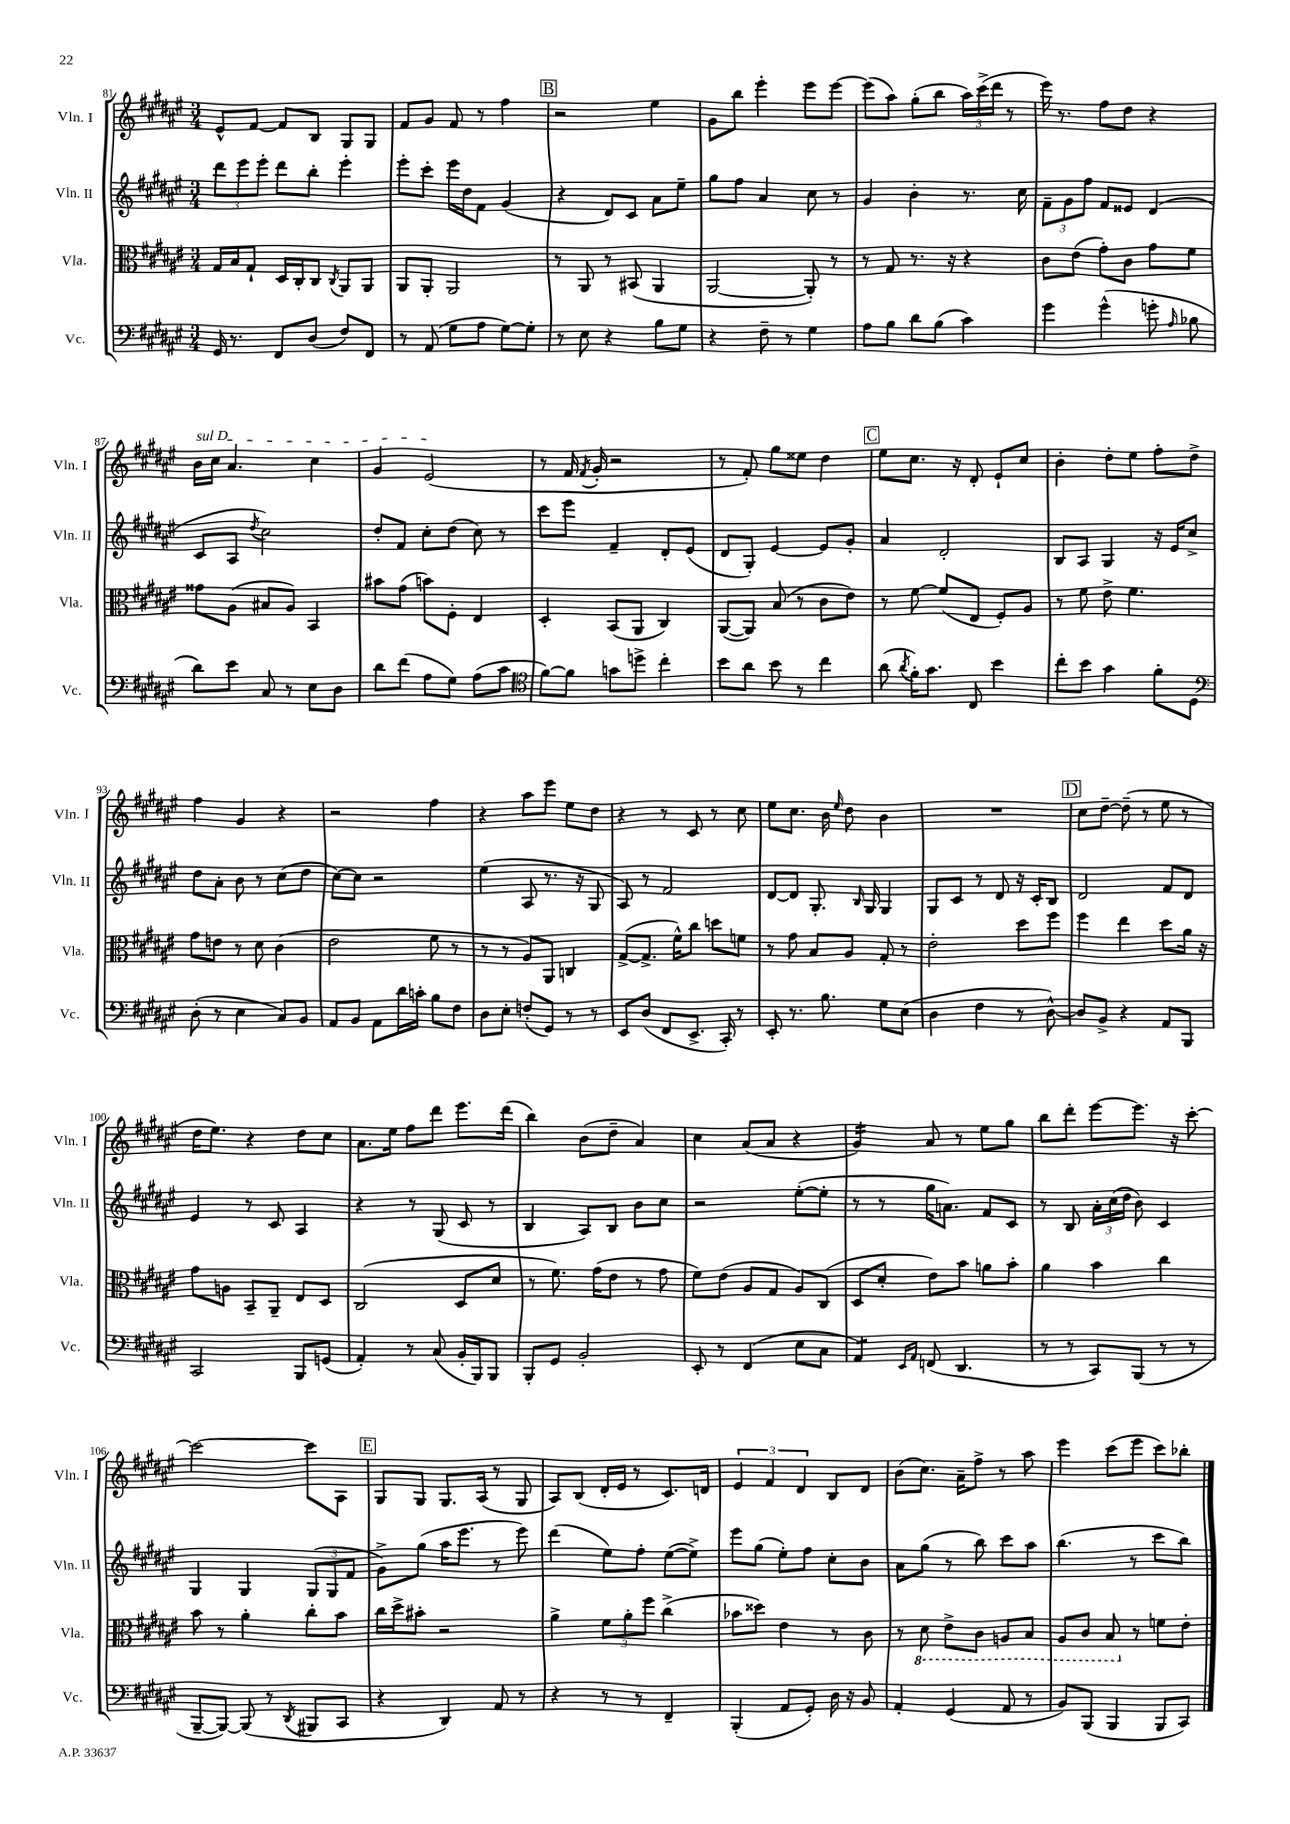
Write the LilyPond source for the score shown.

<<
\new StaffGroup <<
\new Staff = "s0" \with { instrumentName = "Vln. I" shortInstrumentName = "Vln. I" } {
    \clef treble \key fis \major \numericTimeSignature \time 3/4
    \autoBeamOff eis'8[-^ fis'8]~ fis'8[ b8] gis8[ gis8] |
    fis'8[ gis'8] fis'8 r8 fis''4 |
    \mark \markup { \box "B" } r2 eis''4 |
    gis'8[ b''8] eis'''4-. eis'''8[ eis'''8]~ |
    eis'''8[( ais''8]) gis''8[-.( b''8] \tuplet 3/2 { ais''16[) cis'''16->( dis'''16] } r8 |
    eis'''16) r8. fis''8[ dis''8] r4 |
    \once \override TextSpanner.bound-details.left.text = \markup { \italic "sul D" } b'16[\startTextSpan cis''16] ais'4. cis''4 |
    gis'4 eis'2\stopTextSpan( |
    r8 fis'16 \acciaccatura { fis'8 } gis'16-. r2 |
    r8 fis'8-.) gis''8[ eisis''8] dis''4 |
    \mark \markup { \box "C" } eis''8[ cis''8.] r16 dis'8-. eis'8[-! cis''8] |
    b'4-. dis''8[-. eis''8] fis''8[-. dis''8]-> |
    fis''4 gis'4 r4 |
    r2 fis''4 |
    r4 ais''8[ eis'''8] eis''8[ dis''8] |
    r4 r8 cis'8 r8 cis''8 |
    eis''8[ cis''8.] b'16 \grace { eis''16 } dis''8 b'4 |
    R2. |
    \mark \markup { \box "D" } cis''8[ dis''8]~-- dis''8--( r8 eis''8 r8 |
    dis''16[ eis''8.]) r4 dis''8[ cis''8] |
    ais'8.[ eis''16] fis''8[ dis'''8] eis'''8.[ dis'''16]( |
    b''4) b'8[( dis''8]-- ais'4) |
    cis''4 ais'8[( ais'8] r4 |
    gis'4:16) ais'8 r8 eis''8[ gis''8] |
    b''8[ dis'''8]-. eis'''8[~ eis'''8.] r16 cis'''8~-. |
    cis'''2~ cis'''8[ ais8] |
    \mark \markup { \box "E" } gis8[ gis8] gis8.[ ais16]( r8 gis8 |
    ais8[) b8]( dis'16[-. eis'16] r8 cis'8.[) d'16] |
    \tuplet 3/2 { eis'4 fis'4 dis'4 } b8[ dis'8] |
    b'8[( cis''8.]) ais'16[-- fis''8]-> r8 ais''8 |
    eis'''4 cis'''8[( eis'''8] cis'''8[) bes''8]-. \bar "|." |
}
\new Staff = "s1" \with { instrumentName = "Vln. II" shortInstrumentName = "Vln. II" } {
    \clef treble \key fis \major \numericTimeSignature \time 3/4
    \autoBeamOff \tuplet 3/2 { dis'''8[ eis'''8 eis'''8]-. } dis'''8[ b''8]-. eis'''4-. |
    eis'''8[-. cis'''8]-. eis'''16[ dis''16 fis'8] gis'4( |
    \mark \markup { \box "B" } r4 dis'8[) cis'8] ais'8[ eis''8]-- |
    gis''8[ fis''8] ais'4 cis''8 r8 |
    gis'4 b'4-. r8. cis''16 |
    \tuplet 3/2 { fis'8[-- gis'8 fis''8] } fis'8[ eisis'8] dis'4( |
    cis'8[ ais8] \acciaccatura { dis''8 } cis''2) |
    dis''8[-. fis'8] cis''8[-. dis''8]( cis''8) r8 |
    cis'''8[ eis'''8] fis'4-- dis'8[-. eis'8]( |
    dis'8[ gis8]-.) eis'4~ eis'8[ gis'8]-. |
    \mark \markup { \box "C" } ais'4 dis'2-. |
    b8[ ais8] gis4 r16 eis'16[ cis''8]-> |
    dis''8[ ais'8]-. b'8 r8 cis''8[( dis''8] |
    cis''8[~) cis''8] r2 |
    eis''4( ais8 r8. r16 gis8 |
    ais8) r8 fis'2 |
    dis'8[~ dis'8] gis8.-. \grace { b16 } gis16 gis4 |
    gis8[ cis'8] r8 dis'8 r16 cis'16[-. b8] |
    \mark \markup { \box "D" } dis'2 fis'8[ dis'8] |
    eis'4 r8 cis'8 ais4 |
    r4 r8 gis8( cis'8 r8 |
    b4 ais8[) b8] b'8[ cis''8] |
    r2 eis''8[~-.( eis''8]-. |
    r8 r8 gis''16[ a'8.]) fis'8[ cis'8] |
    r8 b8 \tuplet 3/2 { ais'16[-. cis''16( dis''16] } b'8) cis'4 |
    gis4 gis4 \tuplet 3/2 { gis8[( gis8 fis'8] } |
    \mark \markup { \box "E" } gis'8[->) gis''8]( ais''16[ eis'''8.] r8 eis'''8) |
    dis'''4( eis''8[) fis''8]-. eis''8[~( eis''8]->) |
    eis'''8[ gis''8]( eis''8[-.) fis''8] cis''8[-. b'8] |
    ais'8[ gis''8]( r8 b''8) cis'''8[ ais''8] |
    b''4.( r8 cis'''8[ b''8]) \bar "|." |
}
\new Staff = "s2" \with { instrumentName = "Vla." shortInstrumentName = "Vla." } {
    \clef alto \key fis \major \numericTimeSignature \time 3/4
    \autoBeamOff gis16[ b16 gis8]-! dis16[ cis16-. cis8] \acciaccatura { cis8 } ais,8[ ais,8] |
    ais,8[ ais,8]-. ais,2 |
    \mark \markup { \box "B" } r8 ais,8 r8 bis,8( ais,4 |
    ais,2~ ais,8-.) r8 |
    r8 gis8 r8. r16 r4 |
    cis'8[ eis'8]( gis'8[-.) cis'8] gis'8[ fis'8] |
    gisis'8[ ais8]( bis8[ ais8]) b,4 |
    bis'8[ gis'8]( b'8[) fis8]-. eis4 |
    dis4-. b,8[( ais,8] cis4) |
    ais,8[~( ais,8]) b8( r8 cis'8[ eis'8]) |
    \mark \markup { \box "C" } r8 fis'8~ fis'8[( eis8] fis8[-.) ais8] |
    r8 fis'8 eis'8-> fis'4. |
    gis'8[ e'8] r8 dis'8 cis'4( |
    eis'2 fis'8 r8 |
    r8 r8 ais8[) ais,8] c4 |
    gis8[~->( gis8.]-> fis'16[-^) cis''8] d''8[ f'8] |
    r8 gis'8 b8[ ais8] gis8-. r8 |
    eis'2-. dis''8[ fis''8] |
    \mark \markup { \box "D" } fis''4 eis''4 dis''8[ ais'16] r16 |
    gis'8[ a8] b,8[-- ais,8]-- eis8[ dis8] |
    cis2( dis8[ dis'8] |
    r8 fis'8.) gis'16[( eis'8] r8 gis'8 |
    fis'8[) eis'8]( ais8[ gis8] ais8[) cis8]( |
    dis8[ dis'8]-. eis'8[) b'8] a'8[ b'8]-. |
    ais'4 b'4 cis''4 |
    b'8 r8 ais'4-. cis''8[-. b'8] |
    \mark \markup { \box "E" } cis''16[ dis''16-> bis'8]-. r2 |
    ais'4-> \tuplet 3/2 { fis'8[ ais'8-. fis''8] } cis''4->( |
    bes'8[ disis''8]) eis'4 r8 cis'8 |
    r8 \ottava #-1 dis8 eis8[-> cis8] a,8[ b,8] |
    ais,8[ cis8] b,8 \ottava #0 r8 f'8[ eis'8]-. \bar "|." |
}
\new Staff = "s3" \with { instrumentName = "Vc." shortInstrumentName = "Vc." } {
    \clef bass \key fis \major \numericTimeSignature \time 3/4
    \autoBeamOff gis,16 r8. fis,8[ dis8]( fis8[) fis,8] |
    r8 ais,8( gis8[ ais8] gis8[~) gis8]-. |
    \mark \markup { \box "B" } r8 eis8 r4 b8[ gis8] |
    r4 fis8-- r8 gis4 |
    ais8[ b8] dis'8[ b8]( cis'4) |
    gis'4 gis'4-^( g'8-. \grace { ais16 } bes8 |
    dis'8[) eis'8] cis8 r8 eis8[ dis8] |
    dis'8[ fis'8]( ais8[ gis8]) ais8[( cis'8] |
    \clef tenor fis'8[~) fis'8] g'8[ d''8]-> cis''4-. |
    b'8[ ais'8] b'8 r8 cis''4 |
    \mark \markup { \box "C" } ais'8( \acciaccatura { ais'8 } fis'16[-.) gis'8.] cis8 b'4 |
    cis''8[-. b'8] gis'4 fis'8[-. dis8] |
    \clef bass dis8-.( r8 eis4 cis8[) b,8] |
    ais,8[ b,8] ais,8[ dis'16 c'16]-. b8[ fis8] |
    dis8[ eis8]-. f8[-.( gis,8]) r8 r8 |
    eis,8[ dis8]( fis,8[ eis,8.]-> cis,16-.) r8 |
    eis,8-. r8. b8. gis8[ eis8]( |
    dis4 fis4 r8 dis8~-^) |
    \mark \markup { \box "D" } dis8[ b,8]-> r4 ais,8[ b,,8] |
    cis,2 b,,8[ g,8]( |
    ais,4-.) r8 cis8( b,16[-. b,,16) b,,8] |
    b,,8[-. gis,8] b,2-. |
    eis,8-. r8 fis,4( eis8[ cis8] |
    ais,4:8) \grace { eis,16[ ais,16] } f,8( dis,4. |
    r8 r8 cis,8[) b,,8]( r8 r8 |
    b,,8[~-- b,,8]~) b,,8( r8 \acciaccatura { dis,8 } bis,,8[ cis,8] |
    \mark \markup { \box "E" } r4 dis,4) ais,8 r8 |
    r4 r8 r8 fis,4-- |
    b,,4-.( ais,8[ gis,8]-.) dis16 r16 b,8 |
    ais,4-. gis,4( ais,8 r8 |
    b,8[) b,,8]( b,,4 b,,8[ cis,8]) \bar "|." |
}
>>
>>
\layout { \context { \Score currentBarNumber = #81 } }
